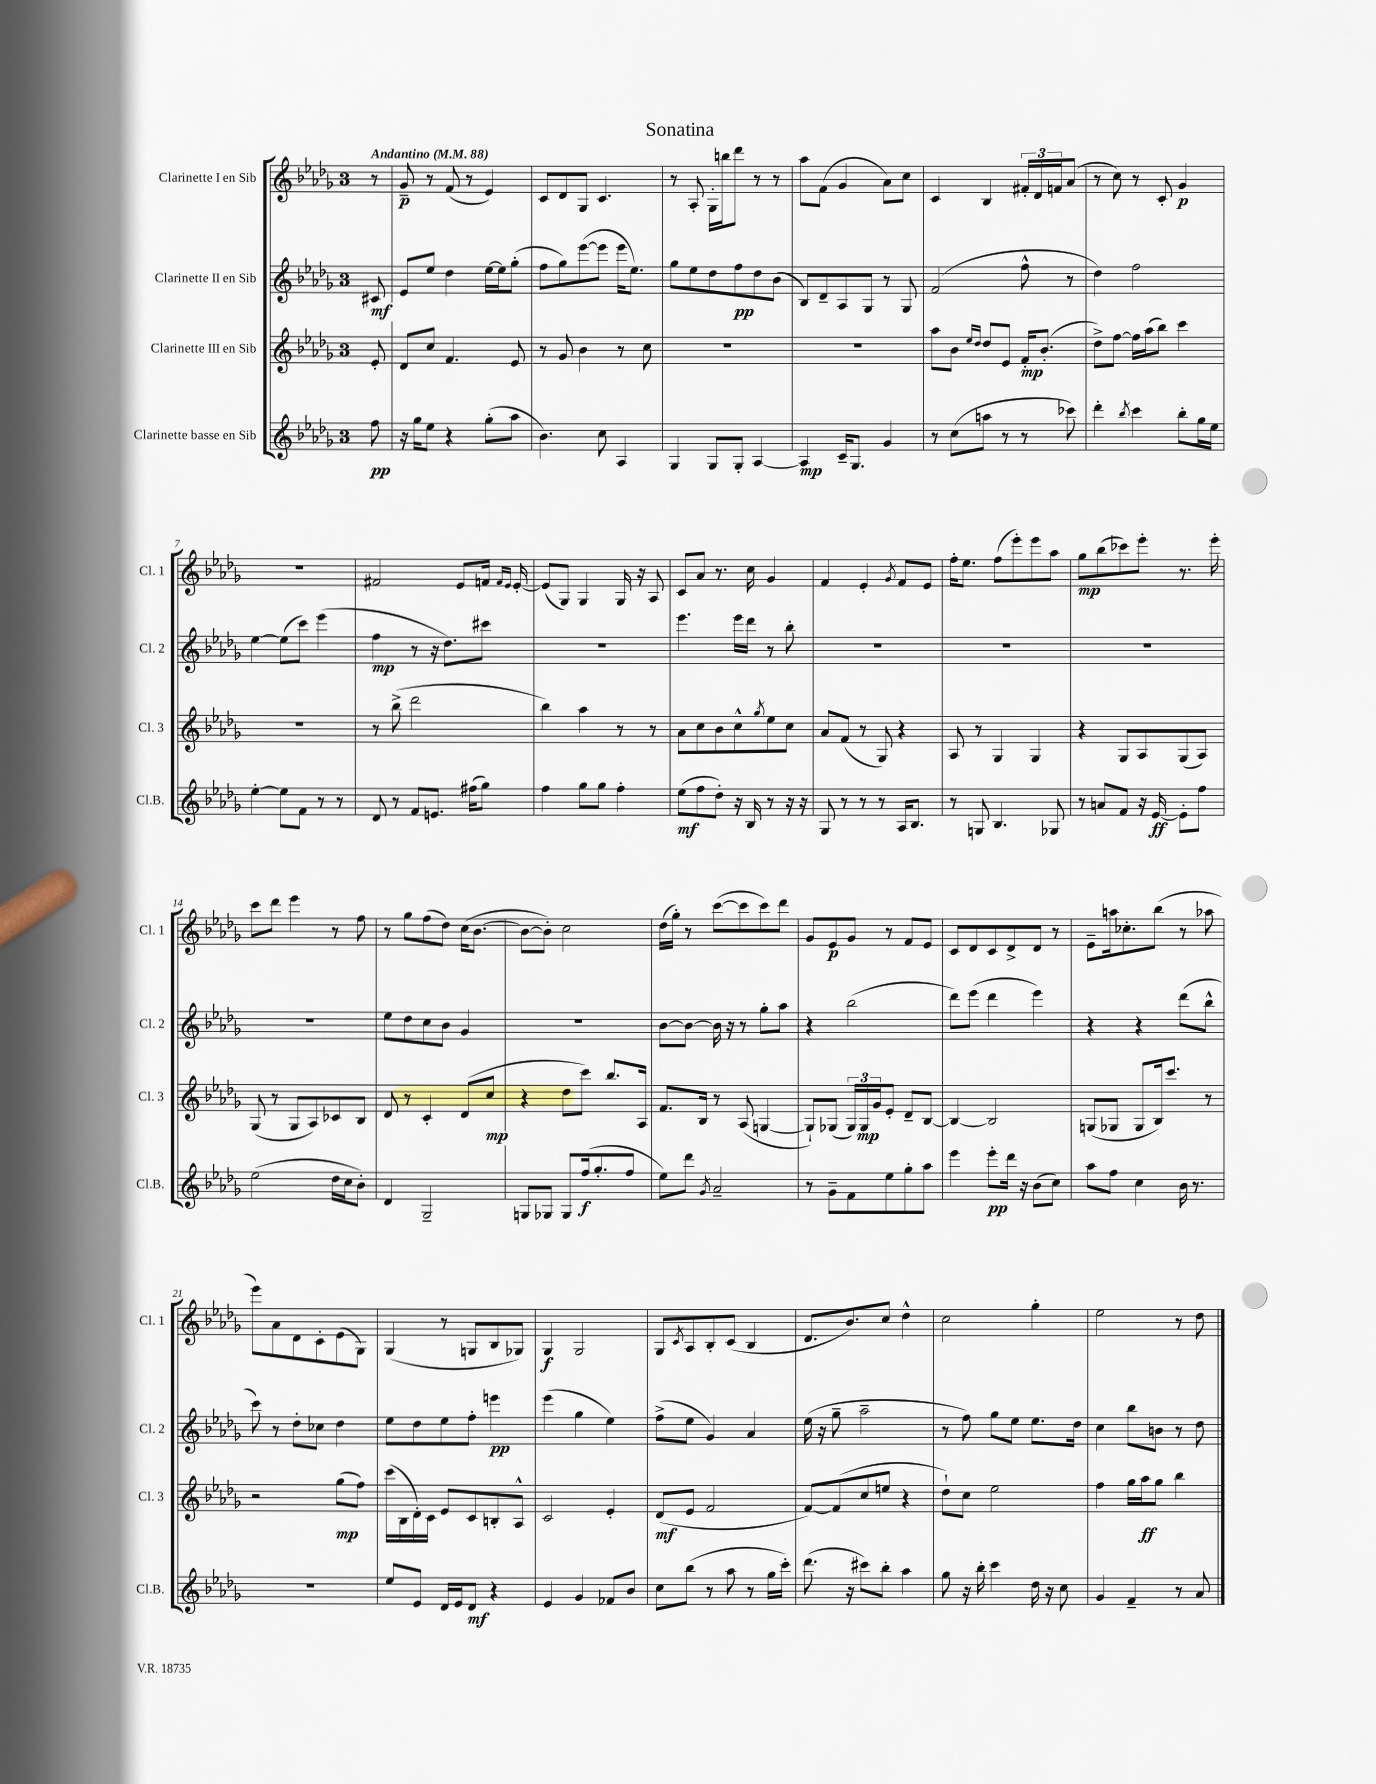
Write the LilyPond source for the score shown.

\header { title = "Sonatina" }
<<
\new StaffGroup <<
\new Staff = "s0" \with { instrumentName = "Clarinette I en Sib" shortInstrumentName = "Cl. 1" } {
    \clef treble \key des \major \once \override Staff.TimeSignature.style = #'single-digit \time 3/4 \partial 8 \tempo "Andantino" 4 = 88
    r8 |
    ges'8--\p r8 f'8( r8 ees'4) |
    c'8 des'8 ges8 c'4. |
    r8 aes8-. ges16-. b''16 des'''8 r8 r8 |
    aes''8 f'8( ges'4 aes'8) c''8 |
    c'4 bes4 \tuplet 3/2 { fis'16-. des'16 f'16 } aes'8( |
    r8 c''8) r8 c'8-. ges'4\p |
    R2. |
    fis'2 ees'8 f'16 \grace { f'16 ees'16 } ees'16~-. |
    ees'8( ges8) ges4 ges16 r16 aes8 |
    c'8 aes'8 r8. c''16 ges'4 |
    f'4 ees'4-. \acciaccatura { ges'8 } f'8 ees'8 |
    f''16-. ees''8. f''8( ees'''8-.) ees'''8 aes''8 |
    ges''8\mp bes''8( ces'''8) ees'''8-. r8. ees'''16-. |
    c'''8 des'''8 ees'''4 r8 f''8 |
    r8 ges''8 f''8( des''8) c''16( bes'8.~ |
    bes'8~ bes'8-.) c''2 |
    des''16( ges''16-.) r8 c'''8~( c'''8 c'''8) des'''8 |
    ges'8 ees'8\p ges'8 r8 f'8 ees'8 |
    c'8 des'8 c'8 des'8-> des'8 r8 |
    ees'8-- a''16 ces''8.-. bes''8( r8 aes''8 |
    ees'''8) aes'8 des'8 c'8-. ees'8( ges8) |
    ges4( r8 g8 bes8 ges8) |
    ges4\f ges2 |
    ges8 \acciaccatura { c'8 } aes8 bes8-. c'8( bes4 |
    des'8. bes'8.) c''8 des''4-^ |
    c''2 ges''4-. |
    ees''2 r8 des''8 \bar "|." |
}
\new Staff = "s1" \with { instrumentName = "Clarinette II en Sib" shortInstrumentName = "Cl. 2" } {
    \clef treble \key des \major \once \override Staff.TimeSignature.style = #'single-digit \time 3/4 \partial 8
    cis'8\mf |
    ees'8 ees''8 des''4 ees''16~ ees''16 ges''8-.( |
    f''8 ges''8) ees'''8~( ees'''8 ees'''16 ees''8.) |
    ges''8 ees''8 des''8 f''8\pp des''8 bes'8( |
    bes8) des'8-- aes8 ges8 r8 ges8 |
    f'2( f''8-^ r8 |
    des''4) f''2 |
    ees''4~ ees''8( c'''8) ees'''4( |
    f''4\mp r8 r16 des''8.) cis'''8 |
    R2. |
    ees'''4. ees'''16 des'''16 r8 bes''8-. |
    R2. |
    R2. |
    R2. |
    R2. |
    ees''8 des''8 c''8 bes'8 ges'4 |
    R2. |
    bes'8~ bes'8~ bes'16 r16 r8 ges''8-. aes''8 |
    r4 bes''2( |
    des'''8) ees'''8( des'''4 ees'''4) |
    r4 r4 des'''8( bes''8-^ |
    c'''8) r8 des''8-. ces''8 des''4 |
    ees''8 des''8 ees''8 f''8-. e'''4\pp |
    ees'''4( ges''4 ees''4) |
    f''8->( ees''8 ges'4) aes'4 |
    ees''16( r16 ges''8-- aes''2-- |
    r8 f''8) ges''8 ees''8 ees''8. des''16 |
    c''4 bes''8 b'8 r8 des''8 \bar "|." |
}
\new Staff = "s2" \with { instrumentName = "Clarinette III en Sib" shortInstrumentName = "Cl. 3" } {
    \clef treble \key des \major \once \override Staff.TimeSignature.style = #'single-digit \time 3/4 \partial 8
    ees'8-. |
    des'8 c''8 f'4. ees'8 |
    r8 ges'8 bes'4 r8 c''8 |
    R2. |
    R2. |
    aes''8 bes'8 \grace { ees''16 des''16 } des''8 ees'8 f'16-.\mp bes'8.-.( |
    des''8->) f''8~ f''16 aes''16( bes''8) c'''4 |
    R2. |
    r8 bes''8->( des'''2 |
    bes''4) aes''4 r8 r8 |
    aes'8 c''8 bes'8 c''8-^ \acciaccatura { ges''8 } ees''8 c''8 |
    aes'8 f'8( r8 ges8) r4 |
    aes8 r8 ges4 ges4 |
    r4 ges8 aes8 ges8( aes8) |
    ges8( r8 ges8 aes8) ces'8 bes8 |
    des'8 r8 c'4-. des'8( c''8\mp |
    r4 des''8 c'''8) bes''8. aes16 |
    f'8. bes16 r8 aes8( g4~ |
    g8-!) ges8( \tuplet 3/2 { ges16) ges16\mp ges'16 } ees'8-. des'8-- bes8~ |
    bes4~ bes2 |
    g8( ges8 ges8 bes16) c'''8. r8 |
    r2 ges''8\mp( f''8) |
    c'''16( bes16 des'16-.) c'16 ees'8 c'8 b8-. aes8-^ |
    c'2 ees'4-. |
    des'8\mf( ees'8 f'2 |
    f'8~) f'8( c''8 e''8 r4 |
    des''8-!) c''8 ees''2 |
    f''4 ges''16 aes''16\ff ges''8 bes''4 \bar "|." |
}
\new Staff = "s3" \with { instrumentName = "Clarinette basse en Sib" shortInstrumentName = "Cl.B." } {
    \clef treble \key des \major \once \override Staff.TimeSignature.style = #'single-digit \time 3/4 \partial 8
    f''8\pp |
    r16 ges''16 ees''8 r4 ges''8-.( aes''8 |
    bes'4.) c''8 aes4 |
    ges4 ges8 ges8-. aes4~ |
    aes4\mp c'16-- ges8. ges'4 |
    r8 c''8( a''8 r8 r8 ces'''8) |
    des'''4-. \acciaccatura { bes''8 } c'''4 bes''8-. ges''16 ees''16 |
    ees''4~-. ees''8 f'8 r8 r8 |
    des'8 r8 f'8 e'8. fis''16( ges''8) |
    f''4 ges''8 ges''8 f''4-. |
    ees''8\mf( f''8 des''8-.) r16 bes16 r8 r16 r16 |
    ges8 r8 r8 r8 aes16 bes8. |
    r8 g8 bes4. ges8 |
    r8 a'8 f'8 r16 ees'16~\ff ees'8-. f''8 |
    ees''2( des''16 c''16 bes'8-.) |
    des'4 ges2-- |
    g8 ges8 ges8 f''16\f( ges''8.-. f''8 |
    ees''8) des'''8 \acciaccatura { ges'8 } aes'2-- |
    r8 ges'8-- f'8 ees''8 ges''8-. aes''8 |
    ees'''4 ees'''8-.\pp des'''16 r16 bes'8( c''8) |
    aes''8 f''8 c''4 bes'16 r8. |
    R2. |
    ees''8 ees'8 des'16 ees'16 des'8\mf r4 |
    ees'4 ges'4 fes'8 bes'8 |
    c''8 bes''8( r8 aes''8 r8 ges''16 c'''16-.) |
    des'''8.( r16 cis'''8) bes''8-. aes''4 |
    ges''8 r16 bes''16-. c'''4 des''16 r16 c''8 |
    ges'4 f'4-- r8 aes'8 \bar "|." |
}
>>
>>
